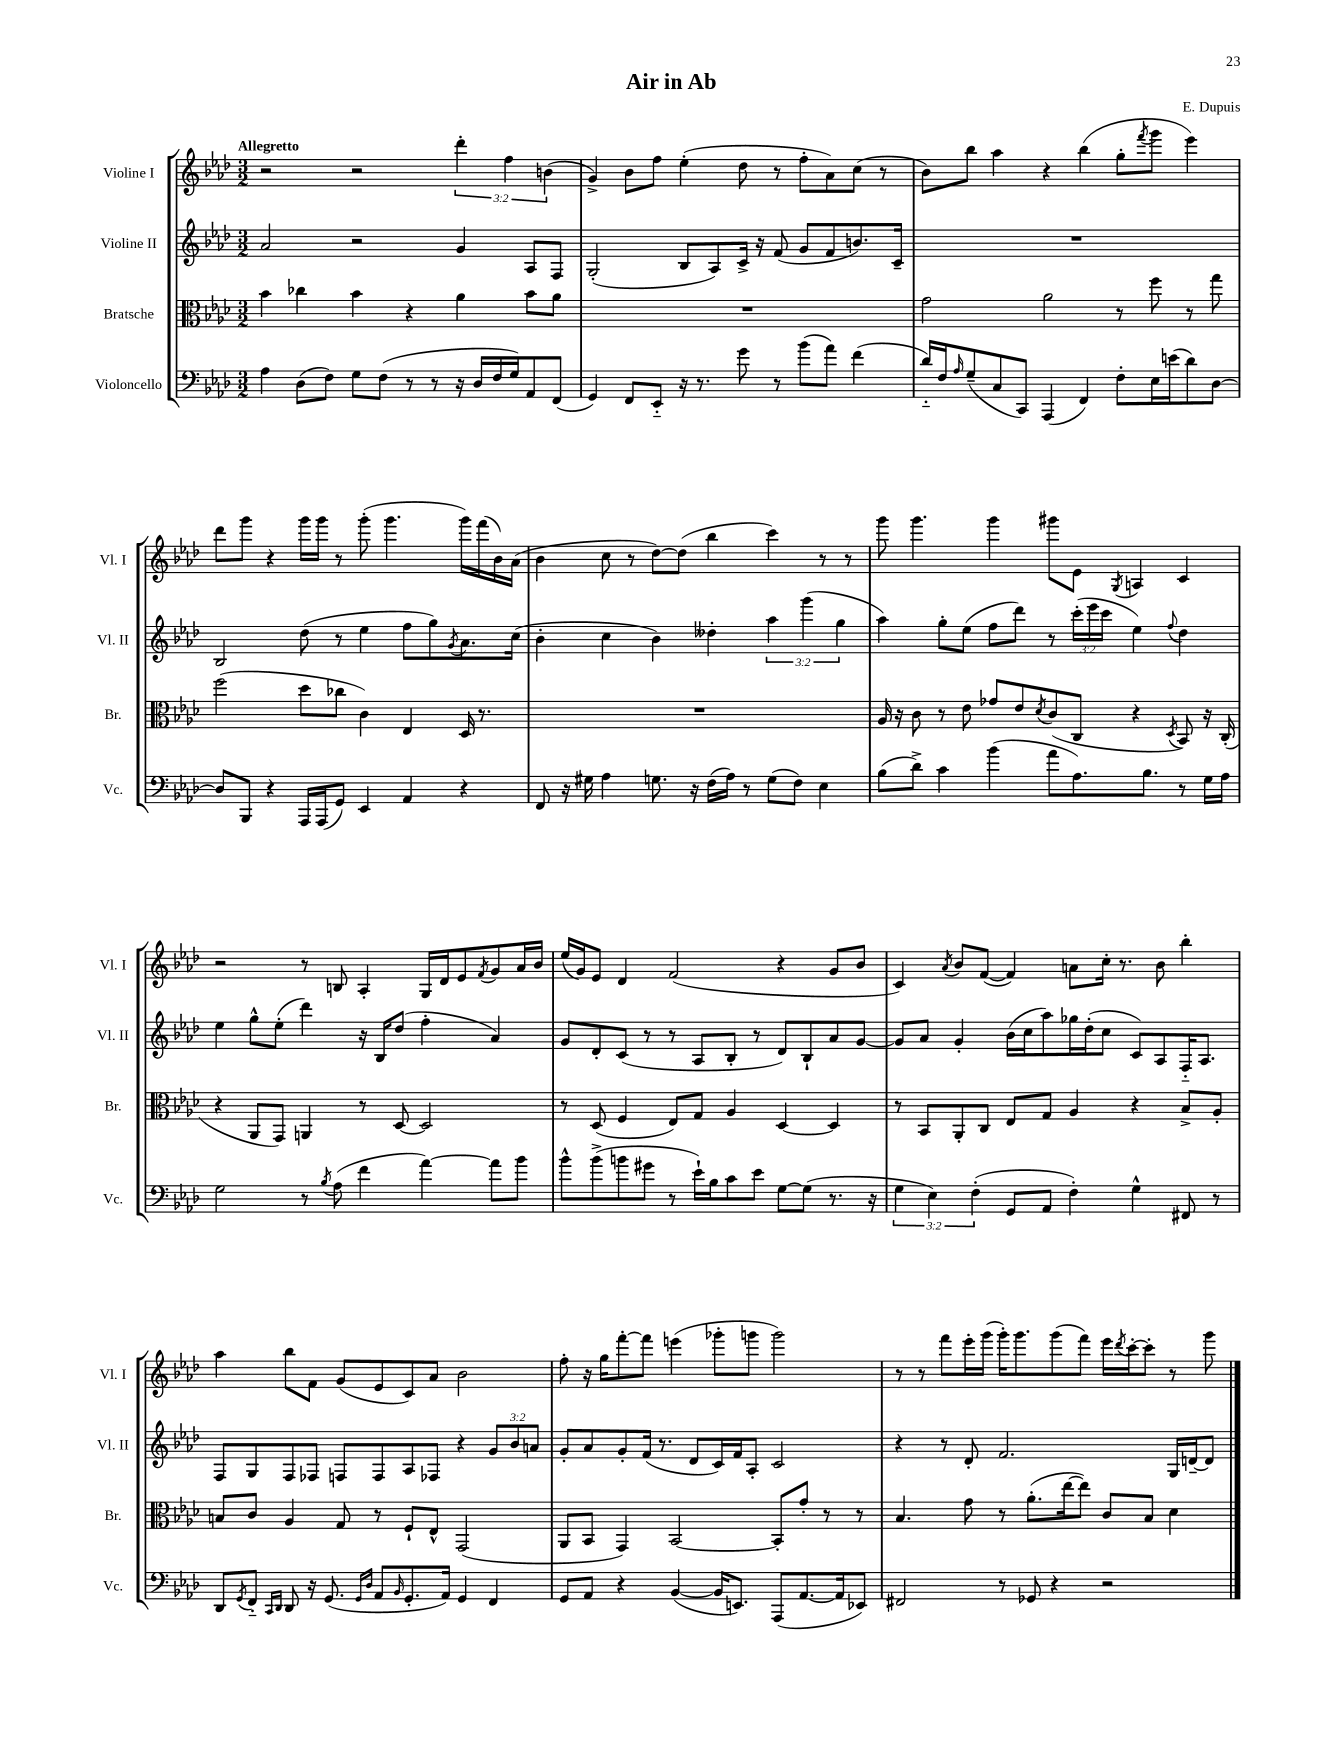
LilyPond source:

\header { title = "Air in Ab" composer = "E. Dupuis" }
<<
\new StaffGroup <<
\new Staff = "s0" \with { instrumentName = "Violine I" shortInstrumentName = "Vl. I" } {
    \clef treble \key aes \major \numericTimeSignature \time 3/2 \override Staff.TupletNumber.text = #tuplet-number::calc-fraction-text \tempo "Allegretto"
    r2 r2 \tuplet 3/2 { des'''4-. f''4 b'4( } |
    g'4->) bes'8 f''8 ees''4-.( des''8 r8 f''8-. aes'8) c''8( r8 |
    bes'8) bes''8 aes''4 r4 bes''4( g''8-. \acciaccatura { f'''8 } g'''8 ees'''4) |
    des'''8 g'''8 r4 g'''16 g'''16 r8 g'''8-.( g'''4. g'''16) f'''16( bes'16) aes'16( |
    bes'4 c''8 r8 des''8~) des''8( bes''4 c'''4) r8 r8 |
    g'''8 g'''4. g'''4 gis'''8 ees'8 \acciaccatura { g8 } a4 c'4 |
    r2 r8 b8 aes4-. g16 des'16 ees'8 \acciaccatura { f'8 } g'8 aes'16 bes'16 |
    ees''16( g'16) ees'8 des'4 f'2( r4 g'8 bes'8 |
    c'4) \acciaccatura { aes'8 } bes'8 f'8~( f'4) a'8 c''16-. r8. bes'8 bes''4-. |
    aes''4 bes''8 f'8 g'8( ees'8 c'8) aes'8 bes'2 |
    f''8-. r16 g''16 f'''8~-. f'''8 e'''4( ges'''8-. g'''8 g'''2) |
    r8 r8 f'''8 ees'''16-. g'''16( g'''16-.) g'''8. g'''8( f'''8) ees'''16 \acciaccatura { des'''8 } c'''16~-. c'''8-. r8 g'''8 \bar "|." |
}
\new Staff = "s1" \with { instrumentName = "Violine II" shortInstrumentName = "Vl. II" } {
    \clef treble \key aes \major \numericTimeSignature \time 3/2 \override Staff.TupletNumber.text = #tuplet-number::calc-fraction-text
    aes'2 r2 g'4 aes8 f8 |
    g2-.( bes8 aes8) c'16-> r16 f'8( g'8 f'8 b'8.) c'16-- |
    R1. |
    bes2 des''8( r8 ees''4 f''8 g''8) \acciaccatura { g'8 } aes'8. c''16( |
    bes'4-. c''4 bes'4) deses''4-. \tuplet 3/2 { aes''4 g'''4( g''4 } |
    aes''4) g''8-. ees''8( f''8 des'''8) r8 \tuplet 3/2 { c'''16-.( ees'''16 c'''16 } ees''4) \appoggiatura { f''8 } des''4 |
    ees''4 g''8-^ ees''8-.( des'''4) r16 bes16 des''8( f''4-. aes'4) |
    g'8 des'8-. c'8( r8 r8 aes8 bes8-. r8 des'8) bes8-! aes'8 g'8~ |
    g'8 aes'8 g'4-. bes'16( c''16 aes''8) ges''16 des''16-.( c''8 c'8) aes8 f16-_ aes8. |
    f8 g8 f8 fes8 f8 f8 aes8 fes8 r4 \tuplet 3/2 { g'8 bes'8 a'8 } |
    g'8-. aes'8 g'8-. f'16( r8. des'8 c'16) f'16 aes8-. c'2 |
    r4 r8 des'8-. f'2. g16 d'16~-- d'8 \bar "|." |
}
\new Staff = "s2" \with { instrumentName = "Bratsche" shortInstrumentName = "Br." } {
    \clef alto \key aes \major \numericTimeSignature \time 3/2
    bes'4 ces''4 bes'4 r4 aes'4 bes'8 aes'8 |
    R1. |
    g'2 aes'2 r8 f''8 r8 g''8 |
    f''2( des''8 ces''8 c'4) ees4 des16 r8. |
    R1. |
    aes16 r16 c'8 r8 ees'8 ges'8 ees'8 \acciaccatura { des'8 } c'8( c8 r4 \acciaccatura { des8 } bes,8) r16 c16-.( |
    r4 aes,8 g,8) a,4 r8 des8~ des2 |
    r8 des8( f4 ees8) g8 aes4 des4~ des4 |
    r8 bes,8 aes,8-. c8 ees8 g8 aes4 r4 bes8-> aes8-. |
    b8 c'8 aes4 g8 r8 f8-! ees8-^ g,2( |
    aes,8 bes,8 g,4) bes,2~ bes,8-. g'8-. r8 r8 |
    bes4. g'8 r8 aes'8.-.( ees''16~ ees''8) c'8 bes8 des'4 \bar "|." |
}
\new Staff = "s3" \with { instrumentName = "Violoncello" shortInstrumentName = "Vc." } {
    \clef bass \key aes \major \numericTimeSignature \time 3/2 \override Staff.TupletNumber.text = #tuplet-number::calc-fraction-text
    aes4 des8( f8) g8 f8( r8 r8 r16 des16 f16 g16) aes,8 f,8( |
    g,4) f,8 ees,8-_ r16 r8. g'8 r8 bes'8( aes'8) f'4( |
    des'16-_) f16 \grace { aes16 } g8--( c8 c,8) aes,,4( f,4) f8-. ees16 e'16( des'8) des8~ |
    des8 bes,,8 r4 aes,,16 aes,,16( g,8) ees,4 aes,4 r4 |
    f,8 r16 gis16 aes4 g8. r16 f16( aes16) r8 g8( f8) ees4 |
    bes8( des'8->) c'4 bes'4( aes'8 aes8.) bes8. r8 g16 aes16 |
    g2 r8 \acciaccatura { bes8 } aes8( f'4 aes'4~) aes'8 bes'8 |
    bes'8-^ bes'8->( b'8 gis'8 r8 ees'16-!) bes16 c'8 ees'8 g8~ g8( r8. r16 |
    \tuplet 3/2 { g4 ees4) f4-.( } g,8 aes,8 f4-.) g4-^ fis,8 r8 |
    des,8 \acciaccatura { g,8 } f,8-_ \grace { c,16 des,16 } des,8 r16 g,8.( \grace { g,16 des16 } aes,8 \grace { bes,16 } g,8.-. aes,16) g,4 f,4 |
    g,8 aes,8 r4 bes,4~( bes,16 e,8.) aes,,8( aes,8.~ aes,16 ees,8) |
    fis,2 r8 ges,8 r4 r2 \bar "|." |
}
>>
>>
\layout { \context { \Score \remove "Bar_number_engraver" } }
